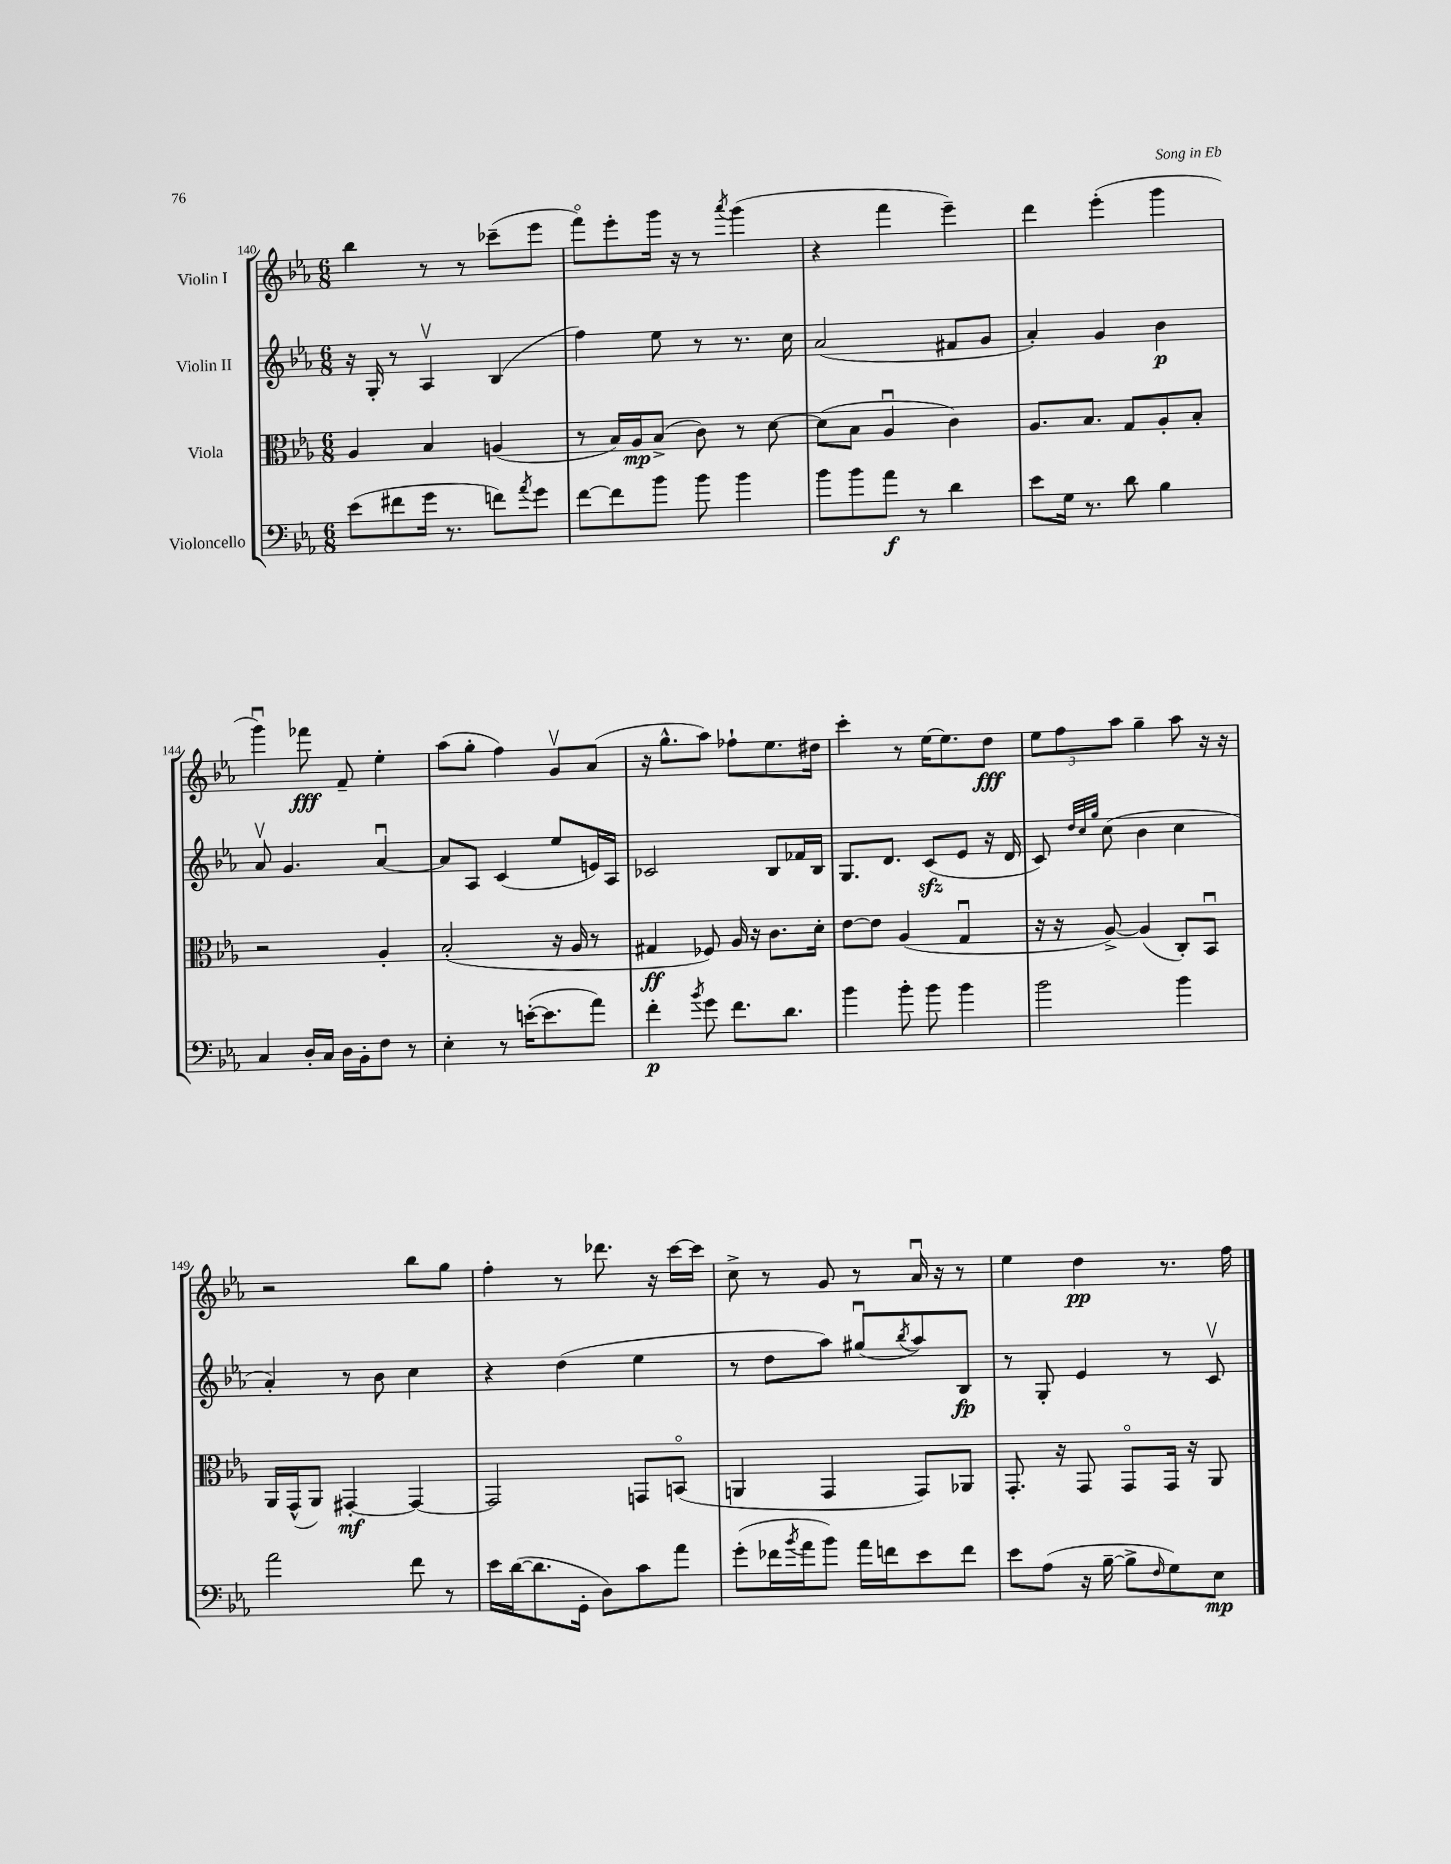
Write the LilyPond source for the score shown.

<<
\new StaffGroup <<
\new Staff = "s0" \with { instrumentName = "Violin I" } {
    \clef treble \key ees \major \numericTimeSignature \time 6/8
    bes''4 r8 r8 ces'''8--( ees'''8 |
    f'''8\flageolet) ees'''8-. g'''16 r16 r8 \acciaccatura { aes'''8 } g'''4( |
    r4 f'''4 ees'''4--) |
    d'''4 ees'''4-.( g'''4 |
    g'''4\downbow) fes'''8\fff f'8-- ees''4-. |
    aes''8( g''8-. f''4) g'8\upbow aes'8( |
    r16 g''8.-^ aes''8) fes''8-! ees''8. dis''16 |
    c'''4-. r8 ees''16~ ees''8. d''8\fff |
    \tuplet 3/2 { ees''8 f''8 aes''8 } g''4-- aes''8 r16 r16 |
    r2 bes''8 g''8 |
    f''4-. r8 des'''8. r16 c'''16~ c'''16 |
    c''8-> r8 g'8 r8 aes'16\downbow r16 r8 |
    ees''4 d''4\pp r8. f''16 \bar "|." |
}
\new Staff = "s1" \with { instrumentName = "Violin II" } {
    \clef treble \key ees \major \numericTimeSignature \time 6/8
    r16 g16-. r8 aes4\upbow bes4( |
    f''4) ees''8 r8 r8. c''16 |
    aes'2( fis'8 g'8 |
    aes'4-.) g'4 bes'4\p |
    aes'8\upbow g'4. aes'4~\downbow |
    aes'8 aes8 c'4( ees''8 e'16) aes16 |
    ces'2 bes8 fes'16 bes16 |
    g8. d'8. c'8\sfz( ees'8 r16 d'16 |
    c'8) \grace { d''32 c''32 g''32 } c''8( bes'4 c''4 |
    aes'4-.) r8 bes'8 c''4 |
    r4 d''4( ees''4 |
    r8 d''8 aes''8) gis''8\downbow( \acciaccatura { bes''8 } aes''8) bes8\fp |
    r8 g8-. ees'4 r8 c'8\upbow \bar "|." |
}
\new Staff = "s2" \with { instrumentName = "Viola" } {
    \clef alto \key ees \major \numericTimeSignature \time 6/8
    aes4 bes4 a4( |
    r8 bes16) aes16\mp bes8->( c'8) r8 d'8~ |
    d'8( bes8 aes4\downbow c'4) |
    aes8. bes8. g8 aes8-. bes8-. |
    r2 aes4-. |
    bes2-.( r16 aes16 r8 |
    gis4\ff fes8) aes16 r16 c'8. d'16-. |
    ees'8~ ees'8 aes4( g4\downbow |
    r16 r16 aes8~->) aes4( c8-.) bes,8\downbow |
    aes,16 g,16-^( aes,8) gis,4~-.\mf gis,4~ |
    gis,2 g,8 b,8\flageolet( |
    a,4 g,4 g,8) aes,8 |
    g,8.-. r16 g,8 g,8\flageolet g,16 r16 aes,8 \bar "|." |
}
\new Staff = "s3" \with { instrumentName = "Violoncello" } {
    \clef bass \key ees \major \numericTimeSignature \time 6/8
    ees'8( fis'8 g'16 r8. f'8) \acciaccatura { aes'8 } g'8 |
    f'8~ f'8 bes'8 bes'8 bes'4 |
    bes'8 bes'8 aes'8\f r8 d'4 |
    ees'8 g16 r8. d'8 bes4 |
    c4 d16-. c16 d16 bes,16-. f8 r8 |
    ees4-. r8 e'16~-.( e'8. aes'8) |
    f'4-.\p \acciaccatura { bes'8 } g'8 f'8. d'8. |
    bes'4 bes'8-. bes'8 bes'4 |
    bes'2 bes'4 |
    aes'2 f'8 r8 |
    ees'16 d'16~( d'8. g,16-. d8) c'8 aes'8 |
    g'8-.( fes'16 \acciaccatura { bes'8 } aes'16 bes'8) aes'16 f'16 ees'8 f'8 |
    ees'8 aes8( r16 bes16~-- bes8-> \grace { f16 } g8) ees8\mp \bar "|." |
}
>>
>>
\layout { \context { \Score currentBarNumber = #140 } }
